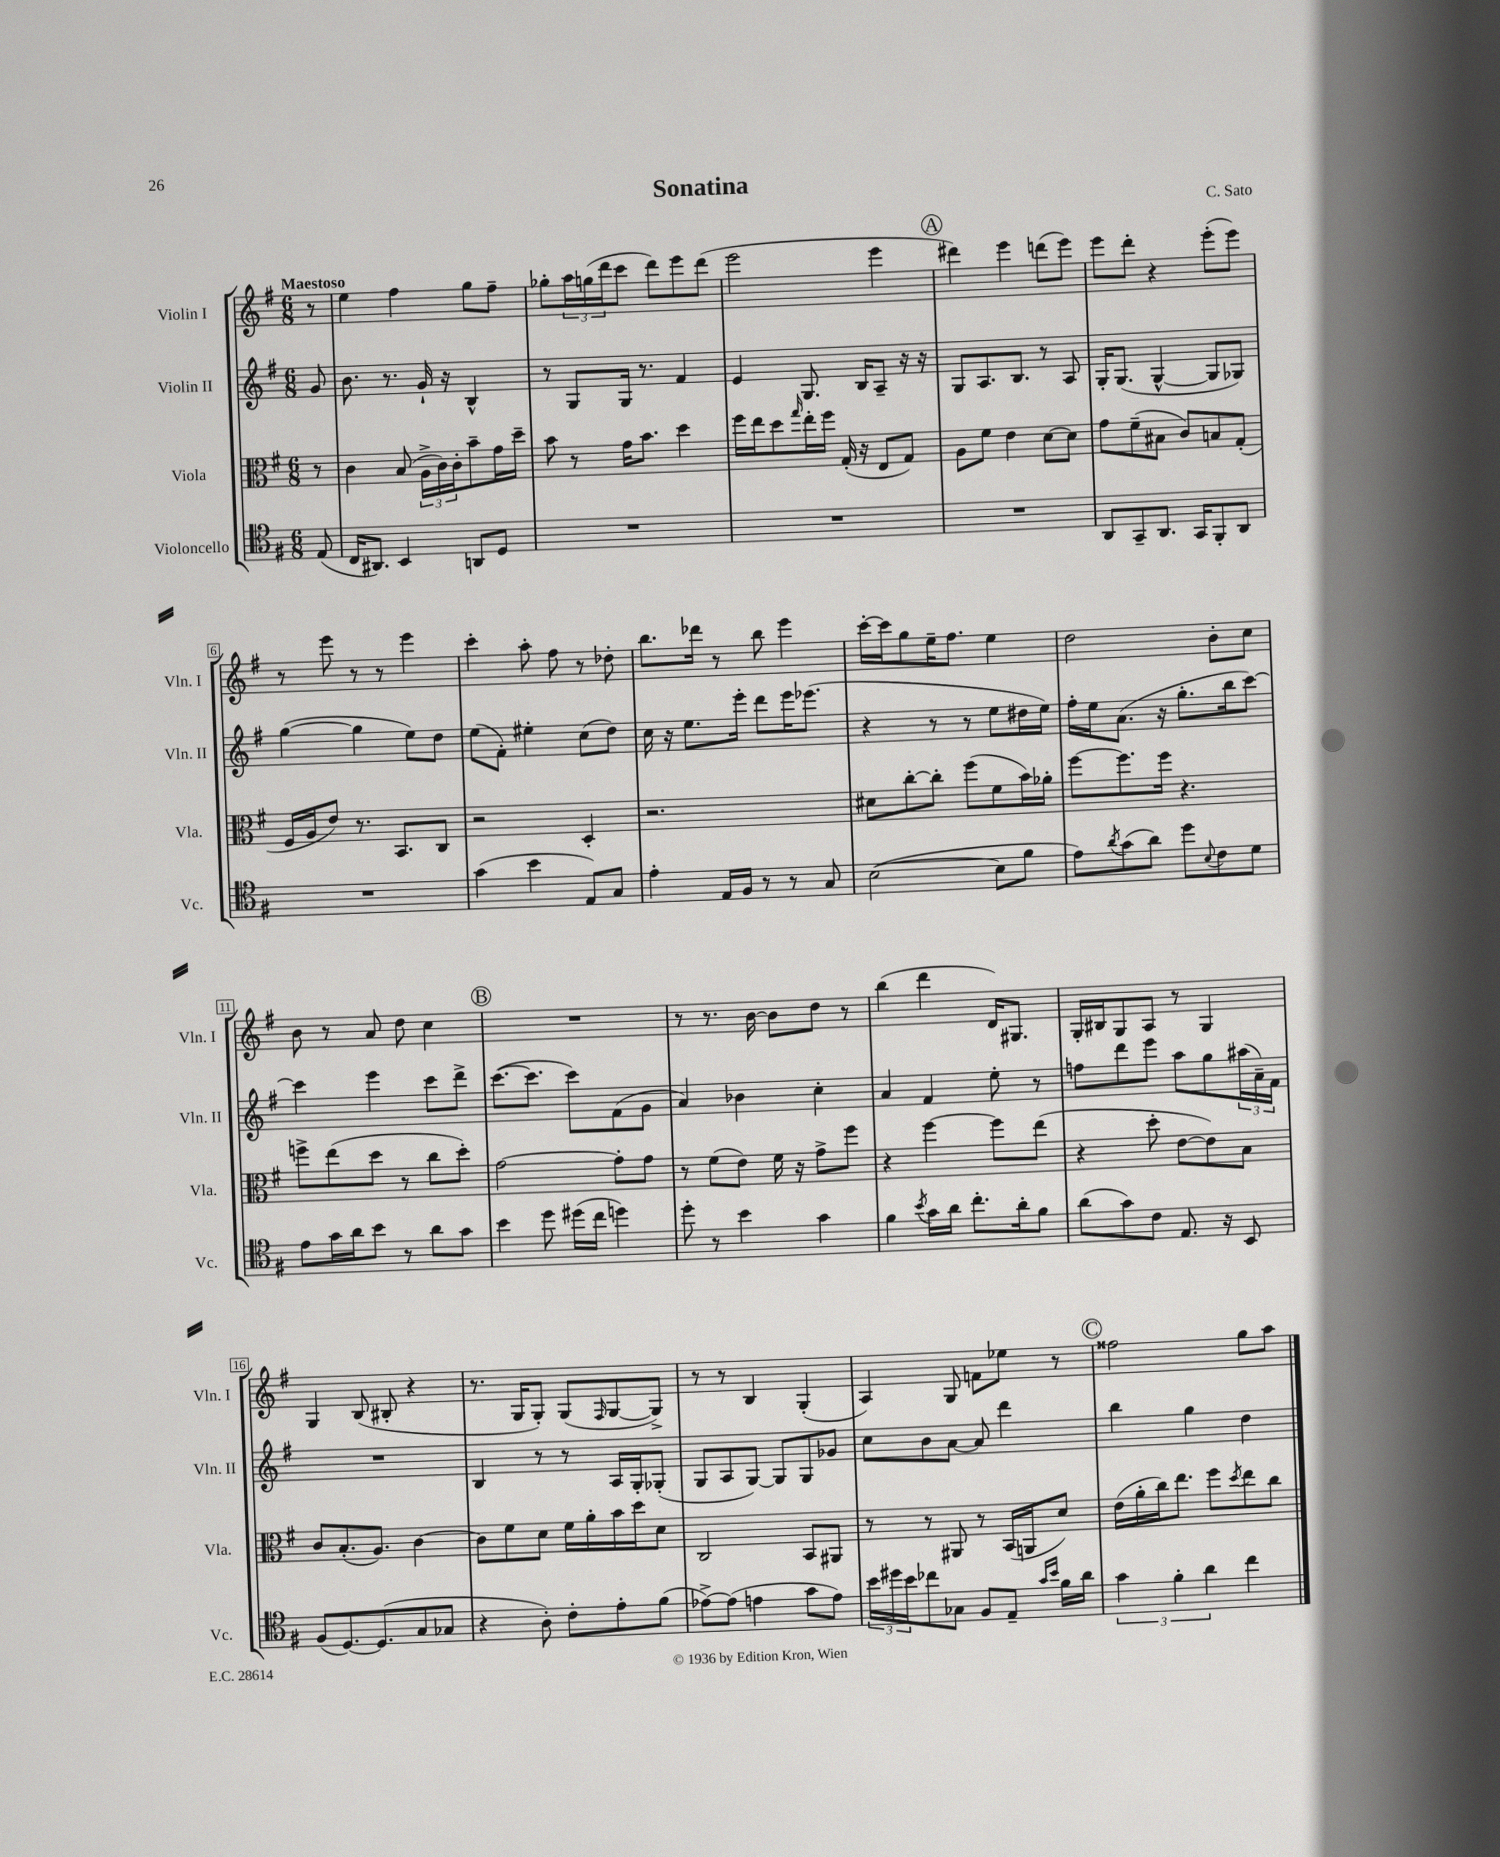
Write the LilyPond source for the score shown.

\header { title = "Sonatina" composer = "C. Sato" }
<<
\new StaffGroup <<
\new Staff = "s0" \with { instrumentName = "Violin I" shortInstrumentName = "Vln. I" } {
    \clef treble \key g \major \numericTimeSignature \time 6/8 \partial 8 \tempo "Maestoso"
    r8 |
    e''4 fis''4 g''8 fis''8-- |
    ges''8-. \tuplet 3/2 { a''16 g''16( d'''16 } c'''8 d'''8) e'''8 d'''8( |
    e'''2 e'''4 |
    \mark \markup { \circle "A" } dis'''4) e'''4 d'''8( e'''8) |
    e'''8 d'''8-. r4 e'''8-.( e'''8) |
    r8 e'''8 r8 r8 e'''4 |
    c'''4-. a''8-. fis''8 r8 des''8-. |
    b''8. des'''16 r8 b''8 e'''4 |
    c'''16~-. c'''16 g''8 e''16-- fis''8. e''4 |
    d''2 b'8-. c''8 |
    b'8 r8 a'8 d''8 c''4 |
    \mark \markup { \circle "B" } R2. |
    r8 r8. b'16~ b'8 d''8 r8 |
    b''4( d'''4 d'16) gis8. |
    g16-. bis16 g8 a8 r8 g4 |
    g4 b8( bis8-. r4 |
    r8. g16 g8-.) g8( \grace { fis16 } g8~ g8->) |
    r8 r8 b4 g4-.( |
    a4) g8 f'8 ees''8 r8 |
    \mark \markup { \circle "C" } fisis''2 g''8 a''8 \bar "|." |
}
\new Staff = "s1" \with { instrumentName = "Violin II" shortInstrumentName = "Vln. II" } {
    \clef treble \key g \major \numericTimeSignature \time 6/8 \partial 8
    g'8 |
    b'8. r8. g'16-! r16 b4-^ |
    r8 g8 g16 r8. fis'4 |
    e'4 g8. b16 a8-- r16 r16 |
    \mark \markup { \circle "A" } g8 a8. b8. r8 a8 |
    g16-. g8.( g4~-^ g8 ges8) |
    g''4~( g''4 e''8) d''8 |
    e''8( fis'8-.) eis''4-. c''8( d''8) |
    c''16 r16 e''8. e'''16-. d'''8 e'''16 ees'''8.( |
    r4 r8 r8 e''8 dis''16 e''16) |
    fis''16-. e''16 a'8.( r16 g''8.-. b''16 c'''8~) |
    c'''4 e'''4 c'''8 d'''8-> |
    \mark \markup { \circle "B" } c'''8.~( c'''8. c'''8) fis'8( g'8 |
    a'4) bes'4 c''4-. |
    a'4 fis'4 e''8-. r8 |
    f''8 d'''8 e'''8 a''8 g''8 \tuplet 3/2 { ais''16( a'16--) fis'16 } |
    R2. |
    b4 r8 r8 a16 g16-. ges8-.( |
    g8 a8 g8~) g8 g8 ges'8 |
    c''8 b'8 a'8~ a'8 d'''4 |
    \mark \markup { \circle "C" } b''4 g''4 d''4 \bar "|." |
}
\new Staff = "s2" \with { instrumentName = "Viola" shortInstrumentName = "Vla." } {
    \clef alto \key g \major \numericTimeSignature \time 6/8 \partial 8
    r8 |
    c'4 b8( \tuplet 3/2 { a16-> c'16) c'16-. } b'8-- g'16 d''16-- |
    b'8 r8 g'16 b'8. d''4 |
    fis''16 e''16 d''8 \grace { g''16 } e''16-. fis''16 g16-.( r16 e8 g8) |
    \mark \markup { \circle "A" } a8 fis'8 e'4 d'8~ d'8 |
    g'8 fis'8--( bis8 c'8) b8 g8-.( |
    fis16 a16 e'8) r8. b,8. c8 |
    r2 d4-. |
    r2. |
    dis'8 c''8~-. c''8-. fis''8( fis'8 b'16) aes'16-. |
    fis''8~ fis''8. fis''16 r4. |
    f''8-> e''8( d''8 r8 c''8 d''8-.) |
    \mark \markup { \circle "B" } g'2~ g'8-. g'8 |
    r8 fis'8( e'8) fis'16 r16 g'8-> fis''8 |
    r4 fis''4~ fis''8 e''8( |
    r4 d''8-. e'8~ e'8) b8 |
    c'8 b8.-.( a8.) c'4~ |
    c'8 fis'8 d'8 fis'16 a'16-. b'16 d''16 d'8 |
    c2 b,8 ais,8 |
    r8 r8 ais,8 r8 b,16( a,16 d'8) |
    \mark \markup { \circle "C" } e'16( a'16-. c''16) e''8. fis''8 \acciaccatura { d''8 } e''8 c''8 \bar "|." |
}
\new Staff = "s3" \with { instrumentName = "Violoncello" shortInstrumentName = "Vc." } {
    \clef tenor \key g \major \numericTimeSignature \time 6/8 \partial 8
    e8( |
    c16 ais,8.) b,4 a,8 d8 |
    R2. |
    R2. |
    \mark \markup { \circle "A" } R2. |
    a,8 g,8-- a,8. g,16 fis,8-. a,8 |
    R2. |
    g'4( b'4 e8) g8 |
    e'4-. e16 fis16 r8 r8 g8 |
    b2~( b8 fis'8 |
    e'8) \acciaccatura { a'8 } g'8( a'8) d''8 \appoggiatura { b8 } c'8 d'8 |
    e'8 g'16 a'16 b'8 r8 a'8 g'8 |
    \mark \markup { \circle "B" } b'4 d''8 dis''16( c''16 d''4) |
    d''8-. r8 b'4 g'4 |
    fis'4 \acciaccatura { b'8 } g'16 a'16 c''8.-. a'16-. fis'8 |
    a'8( g'8) c'8 e8. r16 b,8 |
    fis8( d8.~) d8.( g8 ges8 |
    r4 a8-.) c'8-. e'8-. fis'8( |
    ees'8~->) ees'8( e'4 g'8 e'8) |
    \tuplet 3/2 { b'16 dis''16 b'16 } ces''8 ges8 fis8 e8-- \grace { g'16 b'16 } fis'16 a'16 |
    \mark \markup { \circle "C" } \tuplet 3/2 { g'4 fis'4-. a'4 } c''4 \bar "|." |
}
>>
>>
\layout { \context { \Score \override BarNumber.stencil = #(make-stencil-boxer 0.1 0.3 ly:text-interface::print) } }
